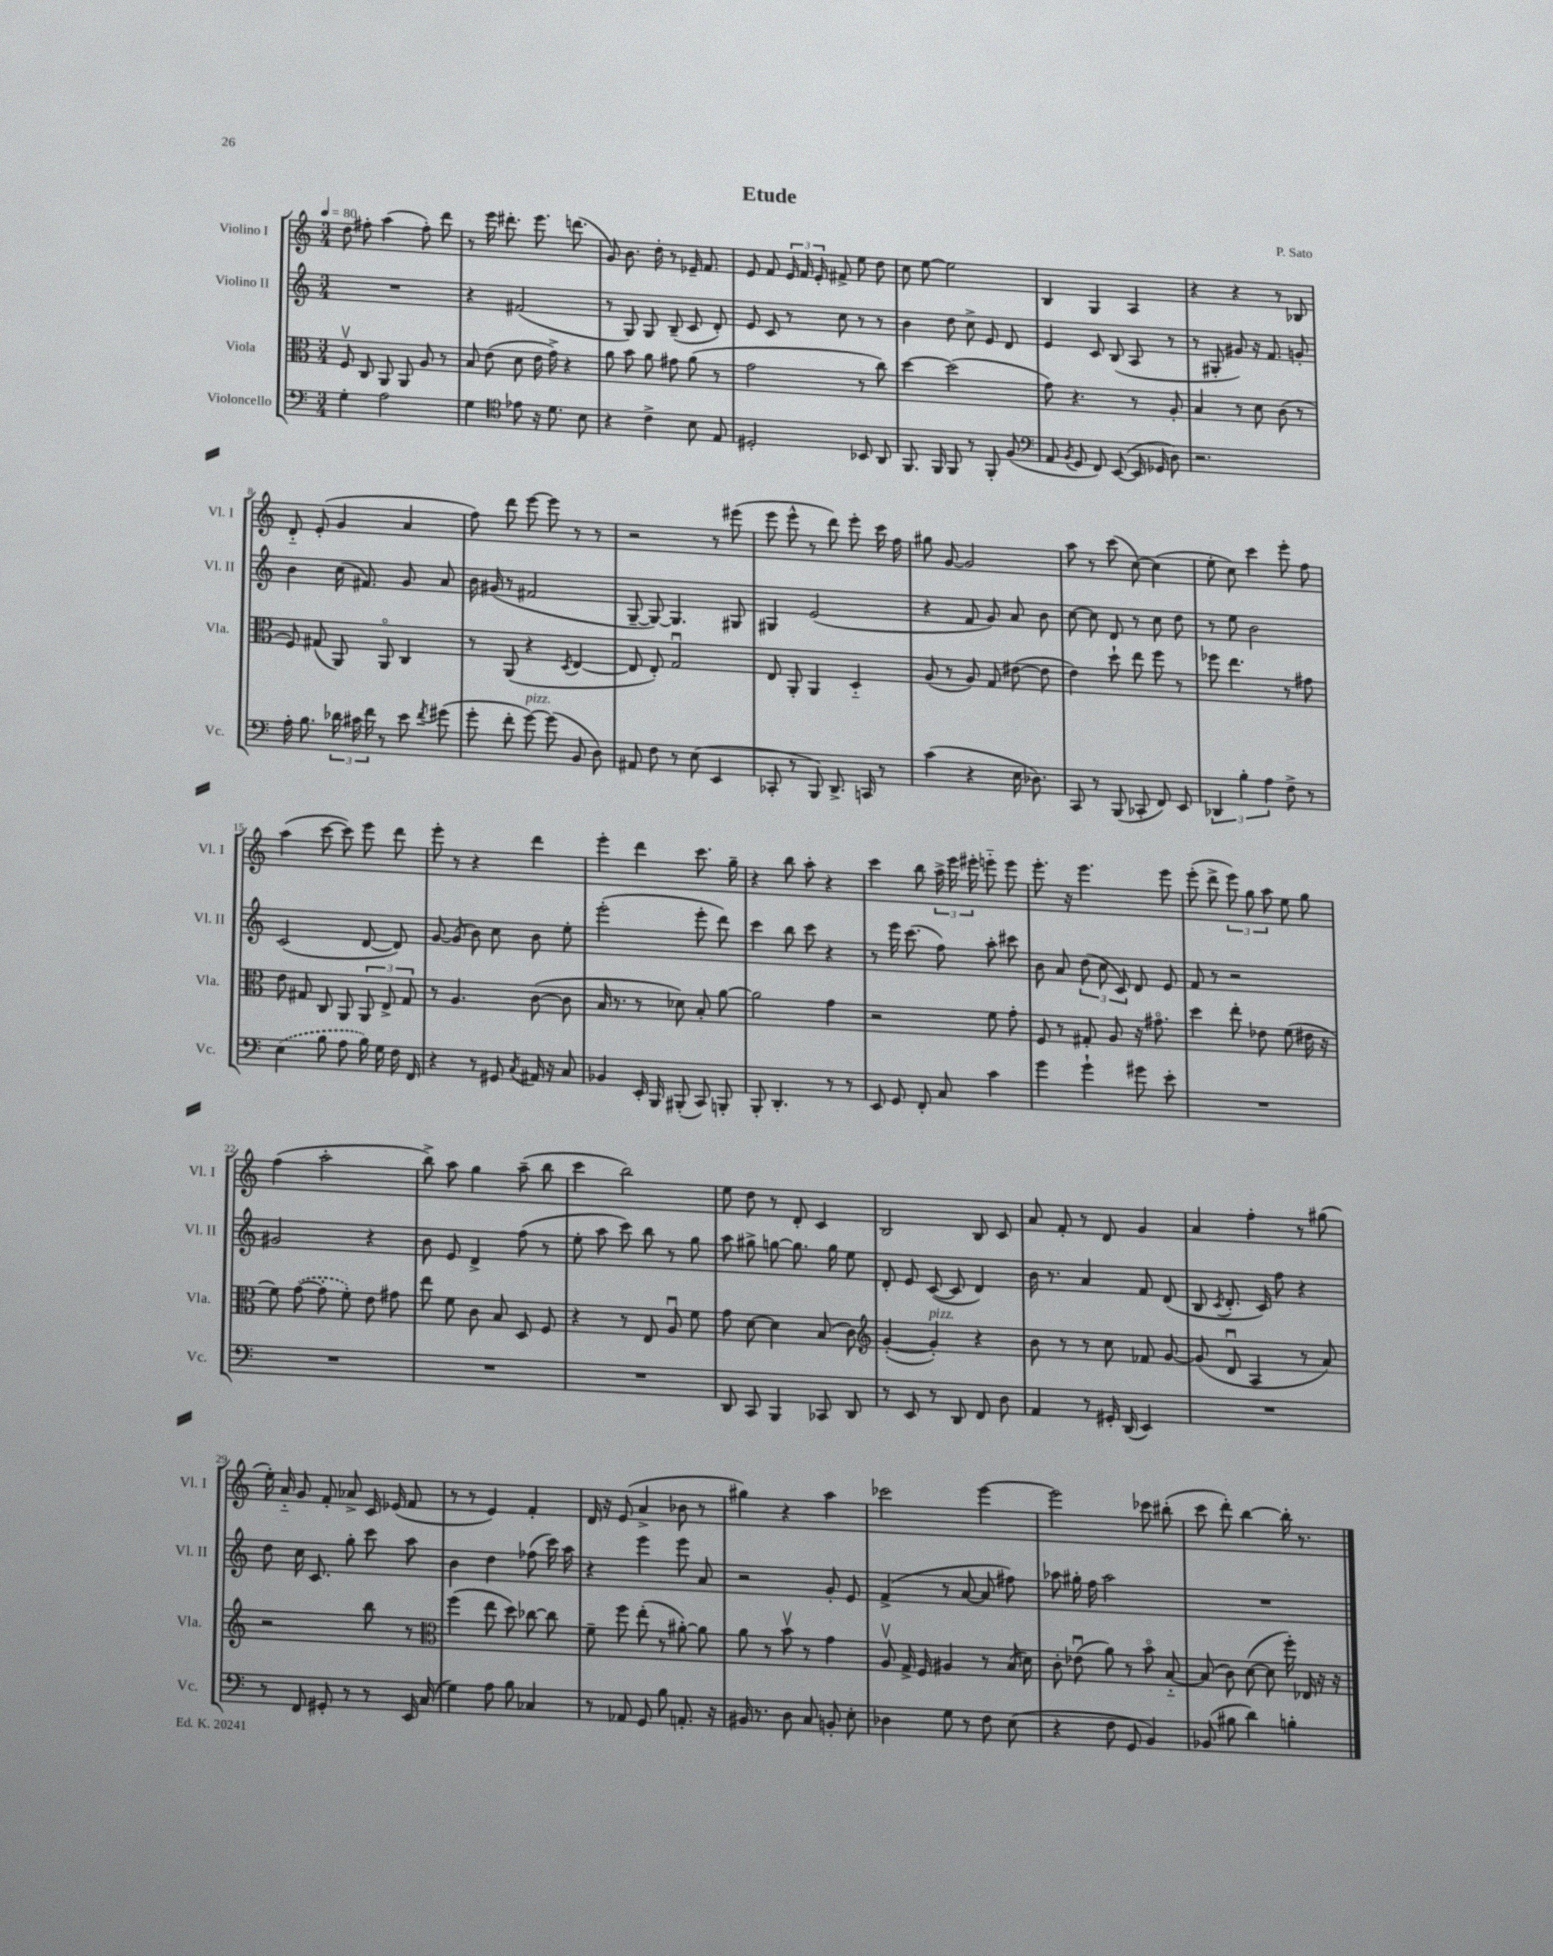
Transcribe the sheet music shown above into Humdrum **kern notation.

**kern	**kern	**kern	**kern
*staff4	*staff3	*staff2	*staff1
*clefF4	*clefC3	*clefG2	*clefG2
*k[]	*k[]	*k[]	*k[]
*M3/4	*M3/4	*M3/4	*M3/4
*MM80	*MM80	*MM80	*MM80
4G'	8Fv	2.r	8dd
.	8C	.	8ff#'
2A	8AA	.	(4aa
.	8AA	.	.
.	8A	.	8ff#')
.	8r	.	8ddd
=	=	=	=
4G	8B	4r	8r
.	(8e	.	16eee
.	.	.	8.ddd#'
*clefC4	*	*	*
8e-	8d	(2f#	.
16r	16e	.	8.eee
8.d	16g^)	.	.
.	4r	.	.
.	.	.	(8.ddd
8B	.	.	.
=	=	=	=
4r	8a	8r	8g)
.	8b	8G)	8.b
4c^	8a	8G	.
.	.	.	16dd'
.	8g#	(8B~	8r
8B	(8a	8c	16e-~
.	.	.	8.f
8E	8r	8d')	.
=	=	=	=
2D#'	2g	8e	8e
.	.	8c	8f
.	.	8r	24e
.	.	.	24f
.	.	.	24e'
.	.	8cc	8f#^
8BB-	8r	8r	8ee
8AA	8cc)	8r	8dd
=	=	=	=
8.FF	[4dd	4b	8cc
.	.	.	[8ee
16FF	.	.	.
8FF	(2dd]	8dd	2ee]
8r	.	8cc^	.
8FF'	.	8e	.
(8F	.	8d	.
=	=	=	=
*clefF4	*	*	*
8AA	8g)	4e	4B
8qBB	.	.	.
8GG	4.r	.	.
8FF)	.	8c	4G
([8EE	.	(8B	.
16EE]	8r	8A	4A
16GG-	.	.	.
8D)	8A'	8r	.
=	=	=	=
2.r	4B	8r	4r
.	.	8G#'	.
.	8r	8g#)	4r
.	8d	16r	.
.	.	8.f	.
.	(8c	.	8r
.	8r	8g'	8B-
=	=	=	=
16A'	8F)	4b	8d'~
8.B	.	.	.
.	(8G#	.	(8e'
24d-	8AA)	(16cc	4g
24c#	.	.	.
.	.	8.f#)	.
24f	.	.	.
8r	8AAo	.	.
8e	4C	8g	4a
8qf	.	.	.
(8g#	.	8a	.
=	=	=	=
8g'	8r	16b	8ff)
.	.	(16g#	.
8f'	(8AA	8r	8ddd
[8g)	4r	2f#	[8eee
(8g]	.	.	8eee]
.	8qD	.	.
8BB	[4E	.	8r
8D)	.	.	8r
=	=	=	=
8AA#	8E]	[8G~	2r
8F	8E')	8G_)	.
8r	2Gu	4.G]	.
(8E	.	.	.
4EE	.	.	8r
.	.	8G#	(8eee#
=	=	=	=
8CC-'	8E	4G#	8eee
8r	8AA'	.	8eee^^
8BBB)	4AA	(2e	8r
8.DD^	.	.	8ddd)
.	4D'~	.	8eee'
16CC	.	.	.
8r	.	.	16ccc
.	.	.	16ff
=	=	=	=
(4c	(8A	4r	8gg#
.	8r	.	[8g
4r	8A)	8f	2g]
.	8G	8g)	.
16E	([8e#	8a	.
8.D-)	.	.	.
.	8e#]	8b	.
=	=	=	=
8CC	4e)	[8cc	8aa
8r	.	8cc]	8r
(8BBB	8dd`	8d	(8ccc
8CC-'	8ee	8r	[8cc)
8FF)	8ff	8cc	(4cc]
8EE	8r	8dd	.
=	=	=	=
6DD-	8ff-	8r	8ee'
.	4.ee	8ee	8cc)
6B'	.	.	.
.	.	2b	4ccc
6A	.	.	.
8F^	8r	.	8eee'
8r	8g#	.	8ff
=	=	=	=
(4E	8e	(2c	(4aa
.	8G#	.	.
8B	8C	.	[8ccc
8A	8AA	.	8ccc])
16B)	12AA	[8d	8eee
16G	.	.	.
.	12E^	.	.
16F	.	8d])	8ddd
.	12G#	.	.
16FF	.	.	.
=	=	=	=
4r	8r	[8g	8eee'
.	4.A	(8g]	8r
8r	.	8b)	4r
8GG#	.	8cc	.
8qC	.	.	.
16AA#	([8c	8b	4ddd
16r	.	.	.
8C	8c]	8ee'	.
=	=	=	=
4BB-	16B	(2eee'	4eee'
.	8.r	.	.
16EE'	8r	.	4ddd
16BBB	.	.	.
(8BBB#'	8d-)	.	.
8CC)	8B'	8eee'	8.ccc
8BBB'	[8a	8ddd)	.
.	.	.	16gg~
=	=	=	=
8BBB'	2a]	4ccc	4r
4.DD'	.	.	.
.	.	8bb	8bb
.	.	8ccc	8aa'
8r	4g	4r	4r
8r	.	.	.
=	=	=	=
8EE	2r	8r	4ccc
8GG	.	16eee	.
.	.	(8.ccc	.
8FF'	.	.	8bb
8C	.	8ff)	24aa^
.	.	.	24eee
.	.	.	24eee#'
4c	8f	8aa'	8eee'~
.	8g'	8ccc#	8eee
=	=	=	=
4g	8F	8b	8.eee'
.	8r	8a	.
.	.	.	16r
4g`	8G#'	(12dd	4.eee
.	.	12cc	.
.	8A	.	.
.	.	12c)	.
8g#	16r	8d	.
.	8.g#o	.	.
8e'	.	8e	8eee
=	=	=	=
2.r	4dd	8f	(8eee'
.	.	8r	8ddd^
.	8ee'	2r	12eee)
.	.	.	12gg
.	8e-	.	.
.	.	.	12aa
.	(8f	.	8ee
.	16e#	.	8gg
.	16r	.	.
=	=	=	=
2.r	8f)	2g#	(4ff
.	([8g	.	.
.	8g']	.	2aa'
.	8f')	.	.
.	8e	4r	.
.	8g#	.	.
=	=	=	=
2.r	8ee	8b	8bb^)
.	8f	8e	8aa
.	8c	4d^	4gg
.	8B	.	.
.	8D	(8ff	(8aa~
.	8F	8r	8bb
=	=	=	=
2.r	4r	8ee'	4ccc
.	.	8aa	.
.	8r	8ccc)	2bb)
.	8E	8bb	.
.	8Au	8r	.
.	8f	8gg	.
=	=	=	=
8DD	8g	8aa	8ee
8CC	[8d	8gg#^	8dd
4BBB	4d]	[8gg	8r
.	.	8.gg]	8d'
8CC-	(8B	.	4c
.	.	16gg	.
8DD	8c)	8ee	.
=	=	=	=
*	*clefG2	*	*
8r	([4g'	8d'	2B
8EE	.	8e	.
8r	4g'])	([8c	.
8DD	.	8c]	.
8FF	4r	4d)	8B
8D	.	.	8c
=	=	=	=
4AA	8b	16b	8a
.	.	8.r	.
.	8r	.	8f'
8r	8r	4a	8r
16GG#'	8cc	.	8d
(16DD	.	.	.
4EE)	8f-	8f	4g
.	[8g	(8d	.
=	=	=	=
2.r	(8g]	8B	4a
.	.	8qc	.
.	8du	8.d'	.
.	4A	.	4ff'
.	.	16c)	.
.	.	8ff	.
.	8r	4r	8r
.	8a)	.	(8gg#
=	=	=	=
8r	2r	8dd	16ee')
.	.	.	16a'~
8FF	.	16cc	8g
.	.	8.c	.
8GG#'	.	.	8f'
8r	.	8gg'	8a-^
8r	8bb	8ccc	16c
.	.	.	(16e-
16EE	8r	8aa	8f
(16C	.	.	.
=	=	=	=
*	*clefC3	*	*
4G)	(4ff	4b	8r
.	.	.	8r
8A	8ee	4dd	4e)
8B	8dd)	.	.
4C-	[8cc-	(8ff-	4f'
.	8cc-]	16ccc)	.
.	.	16aa	.
=	=	=	=
8r	8f~	4r	16d
.	.	.	16r
8AA-	8ff	.	(8e
8GG	(8ee'	4eee	4a^
8B	8r	.	.
8.AA'	[8a#')	8eee	8b-
.	8a#]	8a	8r
16r	.	.	.
=	=	=	=
16BB#	8a	2r	4gg#)
8.r	.	.	.
.	8r	.	.
8D	8bv	.	4r
8C	8r	.	.
8BB'	4g	8g'	4aa
8E'	.	8e	.
=	=	=	=
4D-	8Av	(4f^	2ccc-
.	16G^	.	.
.	16F	.	.
8G	4A#	8r	.
8r	.	[8a	.
8F	8r	8a]	[4eee
(8E	(16B	8ff#)	.
.	16d)	.	.
=	=	=	=
4r	8c'	8aa-	2eee]
.	(8e-u	16gg#'	.
.	.	16ff	.
8F	8a)	2aa-	.
8GG	8r	.	.
4BB)	8bo	.	8ccc-
.	[8B'~	.	(8bb#'
=	=	=	=
(8BB-	(8B]	2.r	8ccc
8B#	8c)	.	8ddd')
4d)	([8d	.	[4bb
.	8d]	.	.
4B'	16ff')	.	16bb']
.	16E-	.	8.r
.	16r	.	.
.	16r	.	.
==	==	==	==
*-	*-	*-	*-
